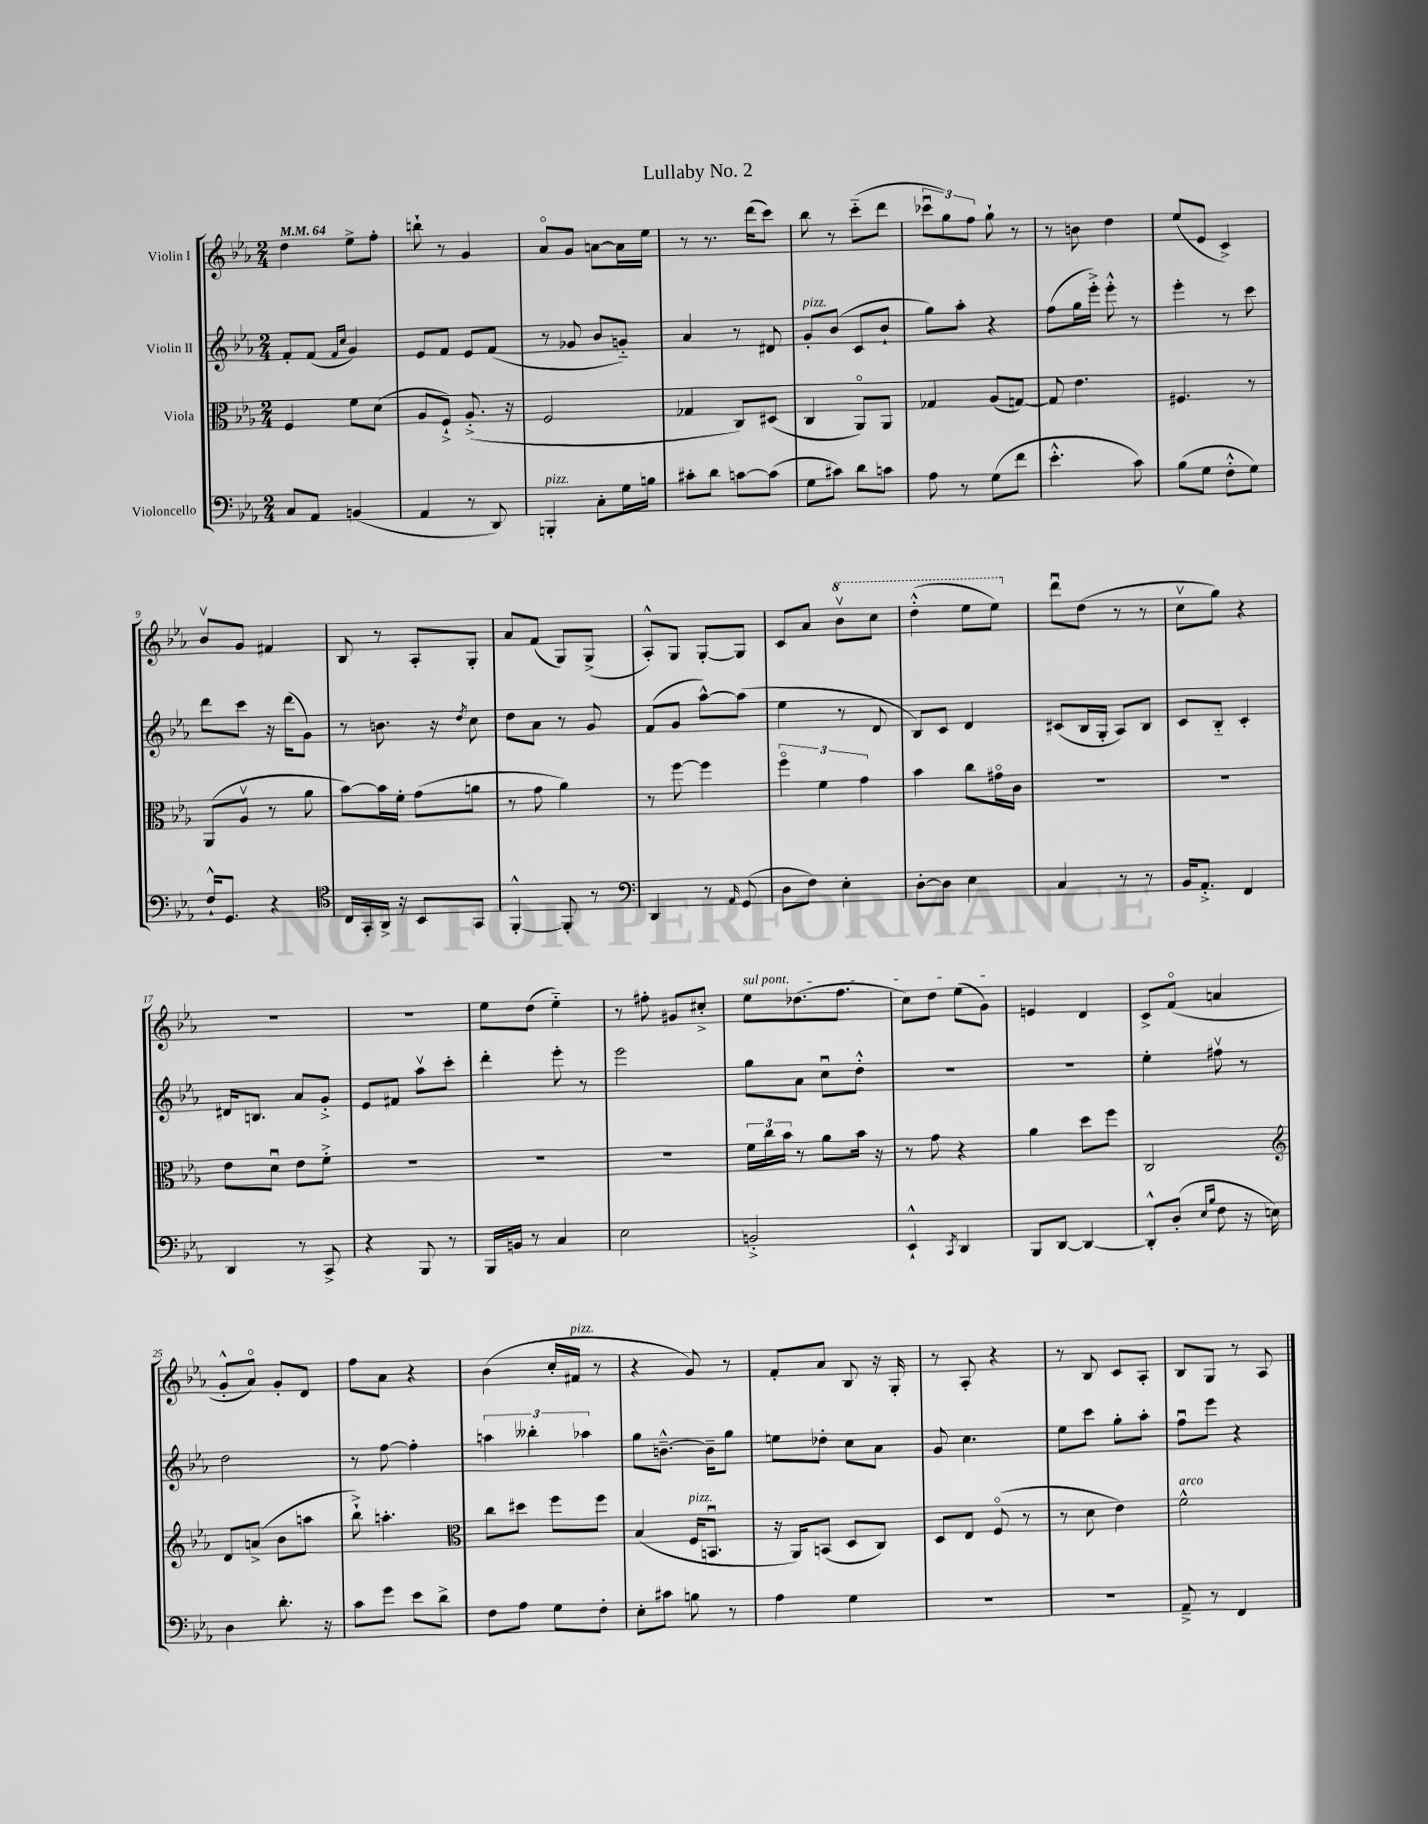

**kern	**kern	**kern	**kern
*part4	*part3	*part2	*part1
*staff4	*staff3	*staff2	*staff1
*I"Violoncello	*I"Viola	*I"Violin II	*I"Violin I
*clefF4	*clefC3	*clefG2	*clefG2
*k[b-e-a-]	*k[b-e-a-]	*k[b-e-a-]	*k[b-e-a-]
*M2/4	*M2/4	*M2/4	*M2/4
*MM64	*MM64	*MM64	*MM64
=1	=1	=1	=1
8C/L	4F/	8f'/L	4dd\
8AA-/J	.	(8f/J	.
.	.	16qqf/LL	.
.	.	16qqcc/JJ	.
(4BBn/	8f\L	4g/)	8ee-^\L
.	(8d\J	.	8ff'\J
=2	=2	=2	=2
4AA-/	8A-/L	8e-/L	8bbn`\
.	8F`^/J)	8f/J	8r
8r	(8.A-'^/	8e-/L	4g/
8DD/)	.	(8f/J	.
.	16r	.	.
=3	=3	=3	=3
!LO:TX:a:i:t=pizz.	!	!	!
4BBBn'/	2F/	8r	8a-/L
.	.	8g-X/	8g/J
8C'\L	.	8b-/L	[8an\L
16G\L	.	8gn/J)	16a\L]
16Bn\JJ	.	.	16ee-\JJ
=4	=4	=4	=4
8c#X'\L	4G-X/	4a-/	8r
8d\J	.	.	8.r
[8cn\L	8C/L)	8r	.
.	.	.	(16ddd\KL
(8c\J]	(8D#X/J	8d#X/	8ccc\J)
=5	=5	=5	=5
!	!	!LO:TX:a:i:t=pizz.	!
8G\L	4C/	8g'/L	8bb-\
8c#X\J)	.	(8b-/J	8r
8d\L	8AA-/L)	8c/L	(8ccc\L
8cn\J	8AA-/J	8b-`/J	8ddd\J
=6	=6	=6	=6
8A-\	4G-X/	8gg\L)	12ccc-Xu\L
.	.	.	12gg\)
8r	.	8aa-'\J	.
.	.	.	12ff\J
(8G\L	(8A-/L	4r	8gg`\
8f\J	[8Gn/J)	.	8r
=7	=7	=7	=7
4.e-'^^\	8G/]	(8ff\L	8r
.	4.e-\	16gg\L	8bn\
.	.	16eee-'^\JJ)	.
.	.	8eee-'^^\	4dd\
8c\)	.	8r	.
=8	=8	=8	=8
(8B-\L	4.F#X/	4eee-'\	(8ee-/L
8G\J	.	.	8e-/J
8F'^^\L	.	8r	4c^/)
8G\J)	8r	8ccc\	.
!!LO:LB:g=z
=9	=9	=9	=9
16F`^^/KL	(8AA-/L	8ddd\L	8b-v/L
8.GG/J	.	.	.
.	8A-v/J	8ccc\J	8g/J
4r	8r	16r	4f#X/
.	.	(16ddd\KL	.
.	8a-\	8g\J)	.
=10	=10	=10	=10
*clefC4	*	*	*
16C/LL	[8b-\L)	8r	8B-/
16GG'/	.	.	.
16AA-^/JJ	16b-\L]	8.bn\	8r
16r	16f'\JJ	.	.
8BB-/L	(8g\L	.	8A-'/L
.	.	16r	.
.	.	8qdd/	.
8GG/J	8an\J	8cc\	8G'/J
=11	=11	=11	=11
[4FF'^^/	8r	8dd\L	8a-/L
.	8g\	8a-\J	(8f/J
8FF'/]	4a-\)	8r	8G/L)
8r	.	8g/	(8G^/J
=12	=12	=12	=12
*clefF4	*	*	*
4DD/	8r	(8f/L	8A-'^^/L)
.	[8ff\	8g/J	8G/J
8r	4ff\]	[8aa-^^\L)	[8G'/L
16qqAA-/	.	.	.
(8GG/	.	(8aa-\J]	8G/J]
=13	=13	=13	=13
8D\L	6ff\	4ee-\	8c/L
8F\J)	.	.	8a-/J
.	6f\	.	.
*	*	*	*8va
4E-'\	.	8r	8bb-v\L
.	6g\	.	.
.	.	8d/	8ccc\J
=14	=14	=14	=14
[8D'\L	4b-\	8B-/L)	(4ddd'^^\
8D\J]	.	8c/J	.
4E-\	8cc\L	4d/	8eee-\L
.	16g#X\L	.	8eee-\J)
.	16c\JJ	.	.
=15	=15	=15	=15
*	*	*	*X8va
4C/	2r	(8c#X/L	8dddu\L
.	.	16B-/L	(8dd\J
.	.	16G'/JJ	.
8r	.	8A-/L)	8r
8r	.	8B-/J	8r
=16	=16	=16	=16
16BB-/KL	2r	8c/L	8ccv\L
8.AA-'^/J	.	.	.
.	.	8B-/J	8gg\J)
4FF/	.	4c'/	4r
!!LO:LB:g=z
=17	=17	=17	=17
4DD/	8e-\L	16d#X/KL	2r
.	.	8.Bn/J	.
.	8du\J	.	.
8r	8e-\L	8a-/L	.
8CC^/	8f'^\J	8g'^/J	.
=18	=18	=18	=18
4r	2r	8e-/L	2r
.	.	8f#X/J	.
8BBB-/	.	8aa-v\L	.
8r	.	8ccc'\J	.
=19	=19	=19	=19
16BBB-/LL	2r	4ddd'\	8ee-\L
16BBn/JJ	.	.	.
8r	.	.	(8dd\J
4C/	.	8eee-'\	4ee-\)
.	.	8r	.
=20	=20	=20	=20
2E-\	2r	2eee-\	8r
.	.	.	8ff#X'\
.	.	.	8g#X/L
.	.	.	8cc#X'^/J
=21	=21	=21	=21
!	!	!	!LO:TX:a:i:t=sul pont.
2BBn'^/	24f\LL	8gg\L	8ee-\L
.	24cc\	.	.
.	24b-\JJ	.	.
.	8r	8a-\J	(8.dd-X\
.	8a-\L	8ccu\L	.
.	.	.	8.ff\J
.	16b-\Jk	8dd'^^\J	.
.	16r	.	.
=22	=22	=22	=22
4EE-`^^/	8r	2r	8cc\L)
.	8g\	.	8dd\J
8qCC/	.	.	.
4DD/	4r	.	(8ee-\L
.	.	.	8g\J)
=23	=23	=23	=23
8BBB-/L	4a-\	2r	4en/
[8DD/J	.	.	.
4DD/_	8dd\L	.	4d/
.	8ff\J	.	.
=24	=24	=24	=24
8DD'^^/L]	2C/	4ee-'\	8c^/L
(8D'/J	.	.	(8f/J
16qqE-/LL	.	.	.
16qqB-/JJ	.	.	.
8F\	.	8ff#Xv\	4an/
16r	.	8r	.
16En\)	.	.	.
!!LO:LB:g=z
=25	=25	=25	=25
*	*clefG2	*	*
4D\	8d/L	2dd\	8g'^^/L
.	(8an^/J	.	8a-/J)
8.d'\	8b-\L	.	8g'/L
.	8aan\J	.	8d/J
16r	.	.	.
=26	=26	=26	=26
8c\L	8bb-`^\)	8r	8ff\L
8g\J	4.aan'\	[8ff\	8a-\J
8e-\L	.	4ff'\]	4r
8d^\J	.	.	.
=27	=27	=27	=27
*	*clefC3	*	*
8F\L	8cc\L	6aan\	(4b-\
8A-\J	8dd#X\J	.	.
.	.	6bb--X'\	.
8G\L	8ff\L	.	16cc'/LL
!	!	!	!LO:TX:a:i:t=pizz.
.	.	.	16f#X/JJ
.	.	6aa-X\	.
8F'\J	8ff\J	.	8r
=28	=28	=28	=28
8E-'\L	(4B-/	8gg\L	4r
8c#X\J	.	[8.bn~^^\J	.
!	!LO:TX:a:i:t=pizz.	!	!
8Bn\	16F/KL	.	8g/)
.	8.BBnu/J	16b~\KL]	.
8r	.	8gg\J	8r
=29	=29	=29	=29
4A-\	16r	8een\L	8f'/L
.	16AA-/KL)	.	.
.	(8BBn/J	8dd-X'\J	8a-/J
4G\	8D/L	8cc\L	8B-/
.	8C/J)	8a-\J	16r
.	.	.	16G'/
=30	=30	=30	=30
2r	8D/L	8g/	8r
.	8E-/J	4.cc\	8A-'/
.	(8F/	.	4r
.	8r	.	.
=31	=31	=31	=31
2r	8r	8ee-\L	8r
.	8d\	8ccc\J	8B-/
.	4e-\)	8gg'\L	8c/L
.	.	8aa-'\J	8A-'/J
=32	=32	=32	=32
!	!LO:TX:a:i:t=arco	!	!
8AA-~^/	2f^^\	8ffu\L	8B-/L
8r	.	8eee-\J	8G/J
4FF/	.	4r	8r
.	.	.	8A-/
==	==	==	==
*-	*-	*-	*-
